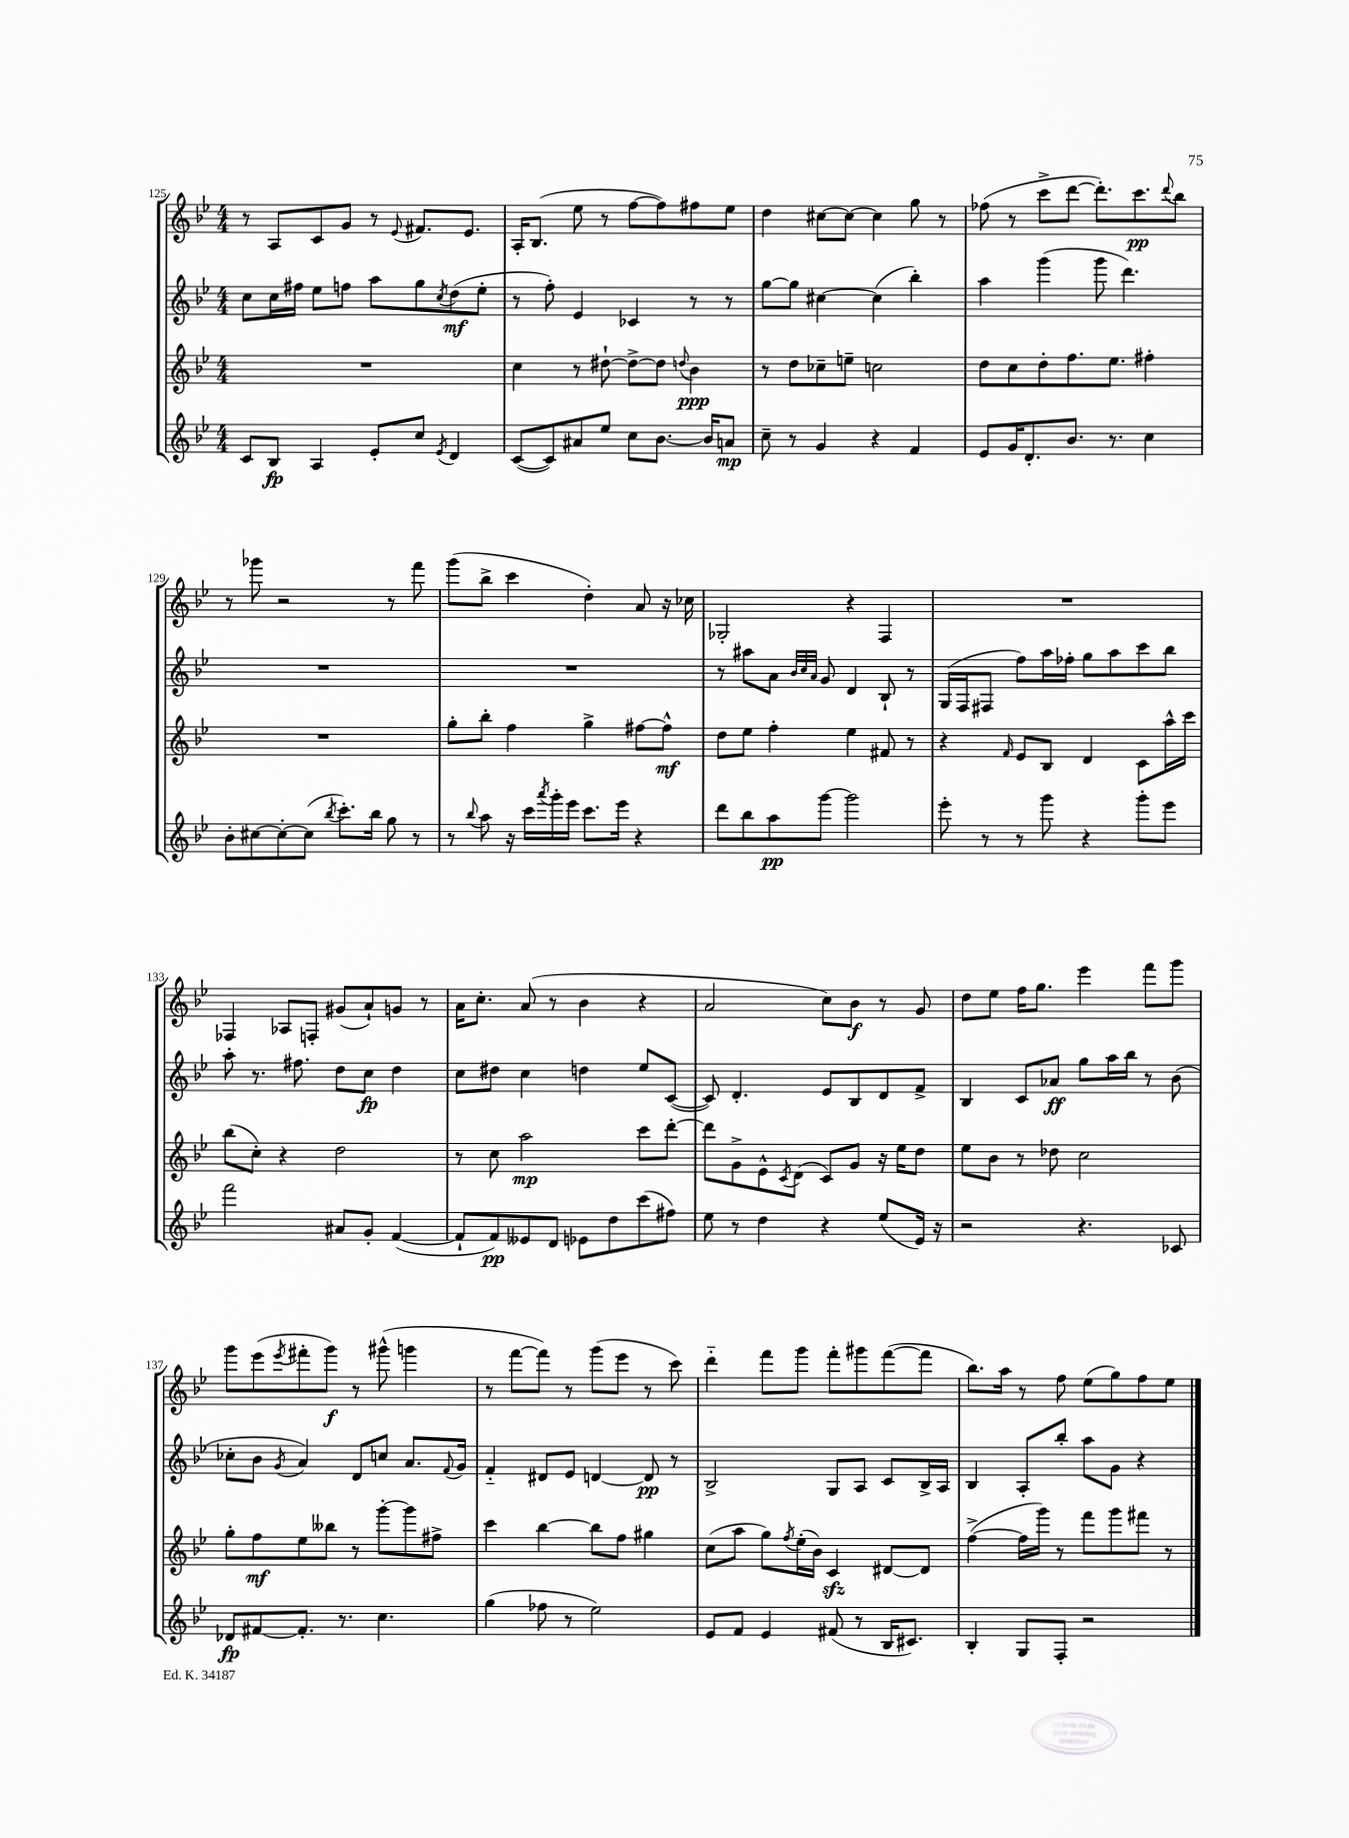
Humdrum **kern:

**kern	**kern	**kern	**kern
*staff4	*staff3	*staff2	*staff1
*clefG2	*clefG2	*clefG2	*clefG2
*k[b-e-]	*k[b-e-]	*k[b-e-]	*k[b-e-]
*M4/4	*M4/4	*M4/4	*M4/4
8c	1r	8cc	8r
8B-	.	16cc	8A
.	.	16ff#	.
4A	.	8ee-	8c
.	.	8ff	8g
8e-'	.	8aa	8r
.	.	.	8qqe-
8cc	.	8gg	8.f#
8qe-	.	8qcc	.
4d	.	(8dd	.
.	.	.	8.e-
.	.	8ee-'	.
=	=	=	=
([8c	4cc	8r	16A'
.	.	.	(8.B-
8c])	.	8ff')	.
8a#	8r	4e-	8ee-
8ee-	[8dd#`	.	8r
8cc	8dd#^_	4c-	[8ff
[8.b-	8dd#]	.	8ff])
.	8qqdd	.	.
.	4b-	8r	8ff#
16b-]	.	.	.
8a	.	8r	8ee-
=	=	=	=
8cc~	8r	[8gg	4dd
8r	8dd	8gg]	.
4g	8cc-~	[4cc#	[8cc#
.	8ee~	.	8cc#_
4r	2cc	(4cc#]	4cc#]
4f	.	4bb-')	8gg
.	.	.	8r
=	=	=	=
8e-	8dd	4aa	(8ff-
16g	8cc	.	8r
8.d'	.	.	.
.	8dd'	(4ggg	8ccc^
8.b-	8.ff	.	[8ddd
.	.	8ggg	8.ddd'])
8.r	8.ee-	.	.
.	.	4.ddd)	.
.	.	.	8.ccc
4cc	4ff#'	.	.
.	.	.	8qqddd
.	.	.	8bb-
=	=	=	=
8b-'	1r	1r	8r
[8cc#	.	.	8ggg-
8cc#'_	.	.	2r
(8cc#]	.	.	.
8qbb-	.	.	.
8.ccc')	.	.	.
16bb-	.	.	.
8gg	.	.	8r
8r	.	.	8fff
=	=	=	=
8r	8gg'	1r	(8ggg
8qqbb-	.	.	.
8aa	8bb-'	.	8bb-^
16r	4ff	.	4ccc
16ccc	.	.	.
8qaaa	.	.	.
16ggg'	.	.	.
16eee-	.	.	.
8.ccc	4gg^	.	4dd')
16eee-	.	.	.
4r	[8ff#	.	8a
.	8ff#^^]	.	16r
.	.	.	16cc-
=	=	=	=
8ddd	8dd	8r	2G-'
8bb-	8ee-	8aa#	.
8aa	4ff'	8a	.
.	.	32qqb-	.
.	.	32qqcc	.
.	.	32qqa	.
[8ggg	.	8g	.
2ggg]	4ee-	4d	4r
.	8f#	8B-`	4F
.	8r	8r	.
=	=	=	=
8eee-'	4r	(16G	1r
.	.	16F	.
8r	.	8F#	.
.	16qqf	.	.
8r	8e-	8ff)	.
8ggg	8B-	16aa	.
.	.	16ff-'	.
4r	4d	8gg	.
.	.	8aa	.
8ggg'	8c	8ccc	.
8eee-	16aa^^	8bb-	.
.	16ccc	.	.
=	=	=	=
2fff	(8bb-	8aa'	4F-
.	8cc')	8.r	.
.	4r	.	8A-
.	.	8.ff#	.
.	.	.	8F'
8a#	2dd	8dd	(8g#
8g'	.	8cc	8a`)
([4f	.	4dd	8g
.	.	.	8r
=	=	=	=
8f`]	8r	8cc	16a
.	.	.	8.cc'
8f)	8cc	8dd#	.
8e--	2aa	4cc	(8a
8d	.	.	8r
8e-	.	4dd	4b-
8dd	.	.	.
(8ccc	8ccc	8ee-	4r
8ff#)	[8ddd'	([8c	.
=	=	=	=
8ee-	8ddd]	8c])	2a
8r	8g^	4.d'	.
4dd	8e-^^	.	.
.	8qc	.	.
.	(8d	.	.
4r	8c)	8e-	8cc)
.	8g	8B-	8b-
(8ee-	16r	8d	8r
.	16ee-	.	.
16e-)	8dd	8f^	8g
16r	.	.	.
=	=	=	=
2r	8ee-	4B-	8dd
.	8b-	.	8ee-
.	8r	8c	16ff
.	.	.	8.gg
.	8dd-	8a-	.
4.r	2cc	8gg	4eee-
.	.	16aa	.
.	.	16bb-	.
.	.	8r	8fff
8c-	.	(8b-	8ggg
=	=	=	=
8d-	8gg'	8cc-'	8ggg
[8f#	8ff	8b-	(8eee-
.	.	8qg	8qeee-
8.f#']	8ee-	4a)	8fff#'
.	8bb--	.	8ggg)
8.r	.	.	.
.	8r	8d	8r
4.cc	[8ggg'	8cc	(8ggg#^^
.	8ggg]	8.a	4ggg
.	8ff#^	.	.
.	.	8qqf	.
.	.	16g	.
=	=	=	=
(4gg	4ccc	4f'~	8r
.	.	.	[8fff
8ff-	[4bb-	8d#	8fff])
8r	.	8e-	8r
2ee-)	8bb-]	[4d	(8ggg
.	8ff	.	8eee-
.	4gg#	8d]	8r
.	.	8r	8ccc)
=	=	=	=
8e-	(8cc	2B-^	4ddd'~
8f	8aa	.	.
4e-	8gg)	.	8fff
.	8qff	.	.
.	(16ee-'	.	8ggg
.	16b-)	.	.
(8f#	4c	8G	8fff'
8r	.	8A	8ggg#
16B-	[8d#	8c	([8fff
8.c#)	.	.	.
.	8d#]	16B-^	8fff]
.	.	16A	.
=	=	=	=
4B-'	([4ff^	4B-	8.bb-)
.	.	.	16aa
8G	16ff]	8A'	8r
.	16ggg)	.	.
8F'	8r	8bb-'	8ff
2r	8fff	8aa	(8ee-
.	8ggg	8g	8gg)
.	8fff#	4r	8ff
.	8r	.	8ee-
==	==	==	==
*-	*-	*-	*-
